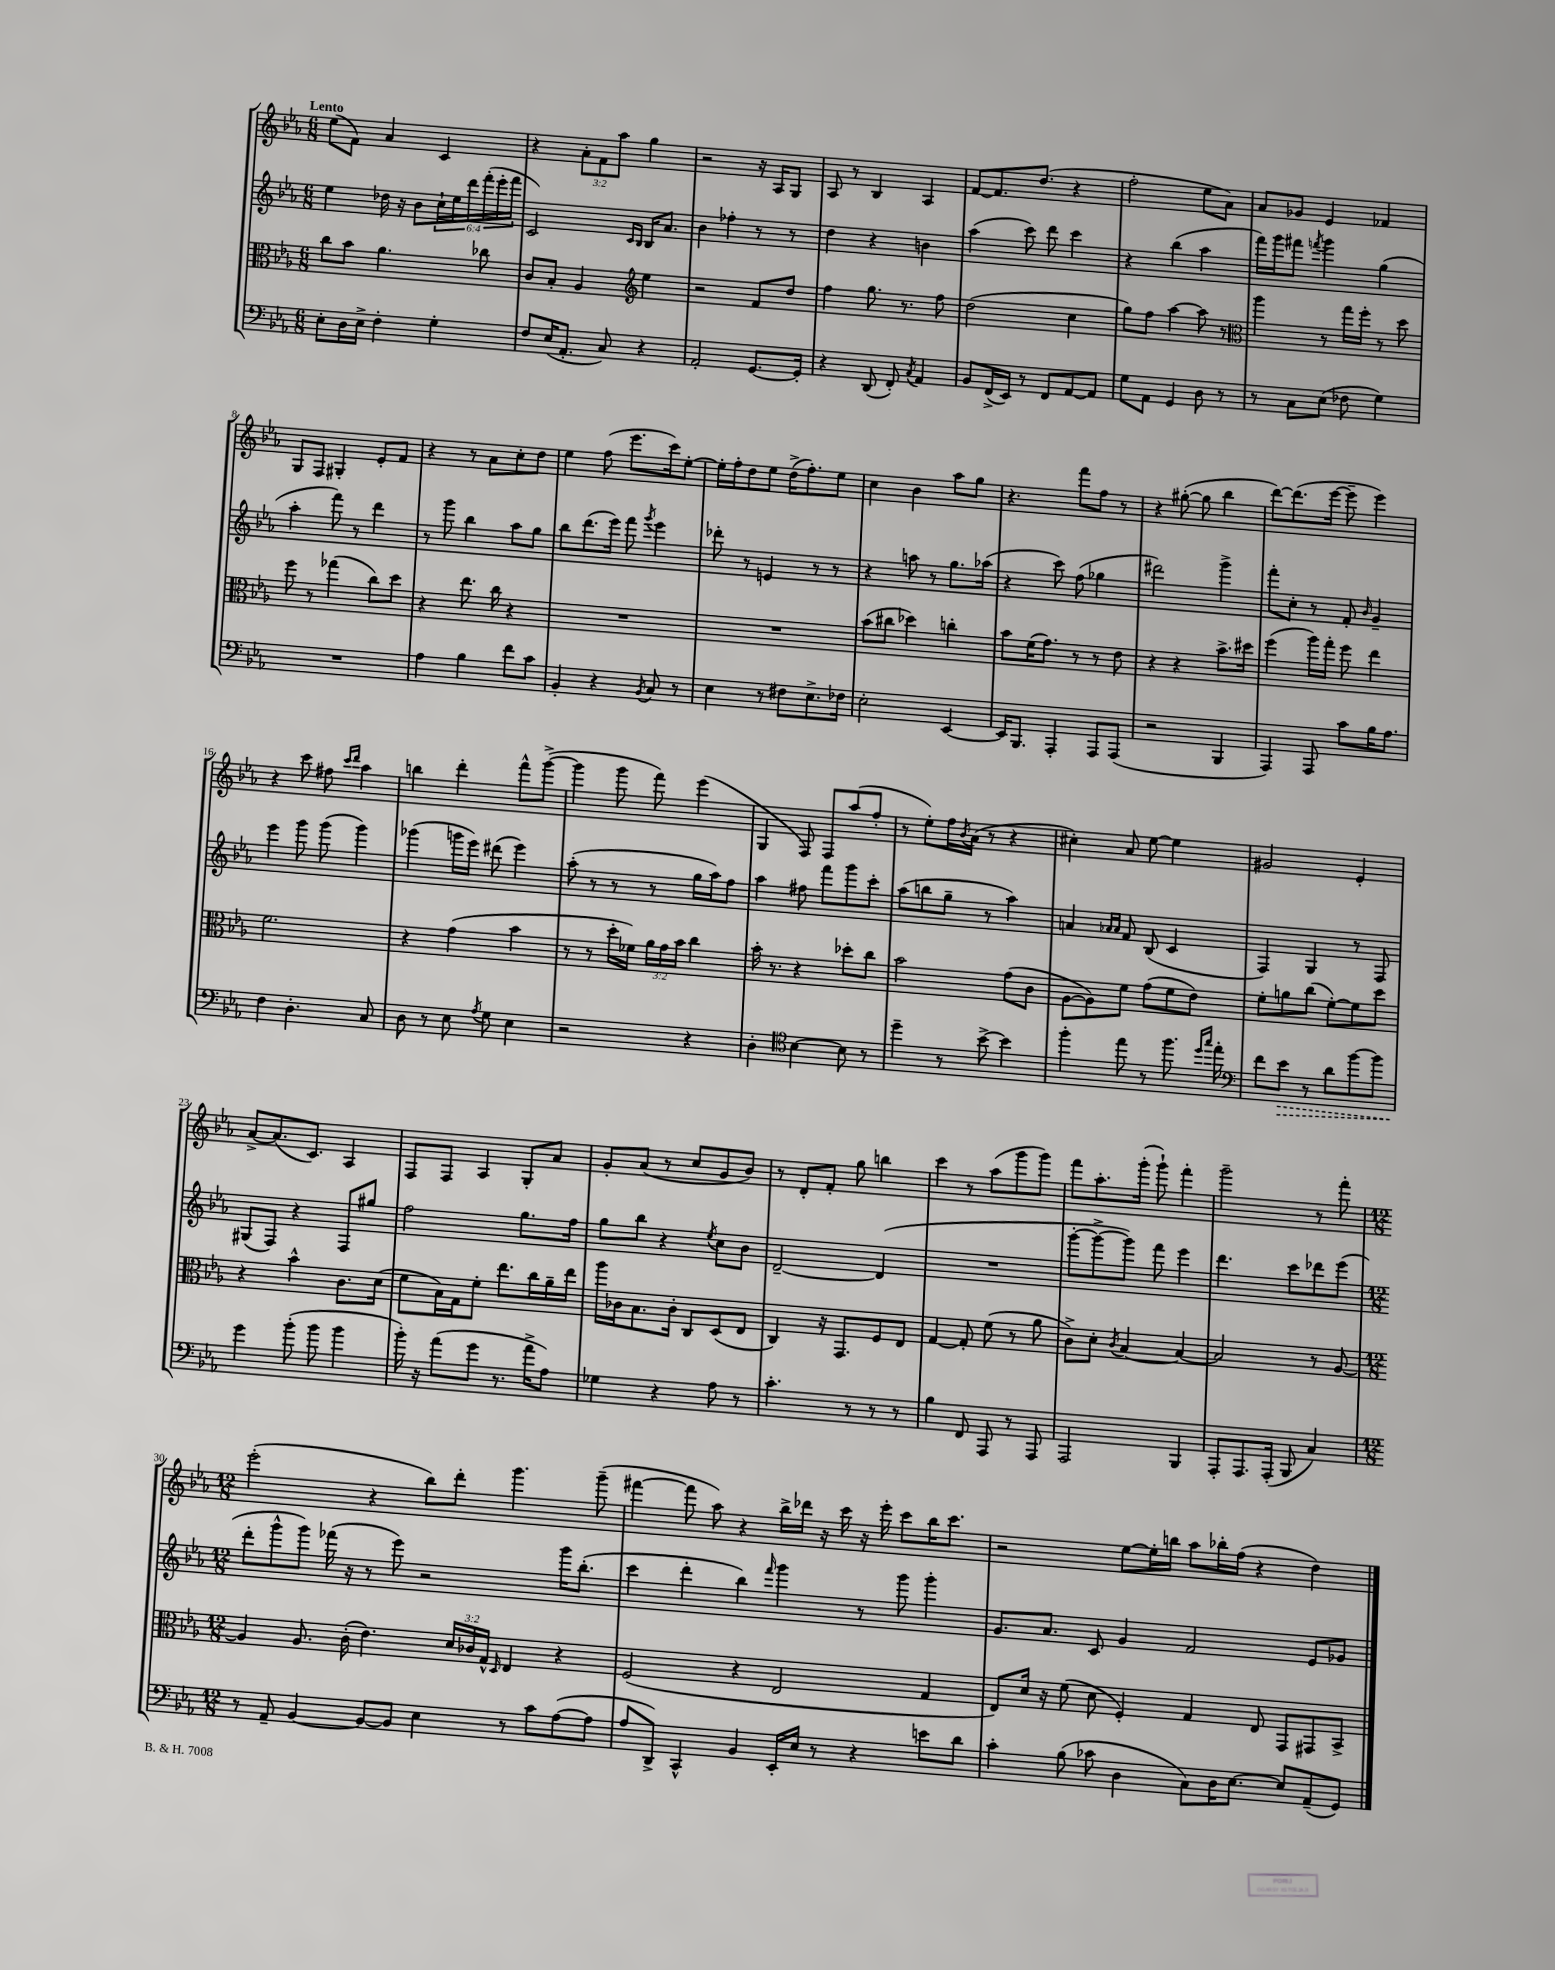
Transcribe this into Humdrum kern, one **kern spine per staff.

**kern	**kern	**kern	**kern
*staff4	*staff3	*staff2	*staff1
*clefF4	*clefC3	*clefG2	*clefG2
*k[b-e-a-]	*k[b-e-a-]	*k[b-e-a-]	*k[b-e-a-]
*M6/8	*M6/8	*M6/8	*M6/8
8E-'	8cc	4ee-	(8ee-
16D	8b-	.	8f)
16E-^	.	.	.
4F'	4.a-	16dd-	4a-
.	.	16r	.
.	.	8b-	.
4G'	.	24cc`	4c
.	.	24ee-	.
.	.	24ddd	.
.	8cc-	(24fff'	.
.	.	24eee-'	.
.	.	24fff	.
=	=	=	=
8F	8c	2c)	4r
(16E-	8B-'	.	.
8.AA-'	.	.	.
.	4A-	.	12a-'
.	.	.	12f
8C)	.	.	.
.	.	.	12aa-
*	*clefG2	*	*
.	.	16qqc	.
.	.	16qqB-	.
4r	4ee-	16B-	4gg
.	.	8.a-	.
=	=	=	=
2AA-'	2r	4b-	2r
.	.	4ff-'	.
[8.GG	8f	8r	16r
.	.	.	16A-
.	8dd	8r	8G
16GG']	.	.	.
=	=	=	=
4r	4ff	4dd	8A-
.	.	.	8r
(8DD	8.gg	4r	4B-
8FF')	.	.	.
.	8.r	.	.
8qC	.	.	.
4AA-	.	4b	4A-
.	8ff	.	.
=	=	=	=
8BB-	(2dd	(4aa-	[8f
(16FF^	.	.	8.f]
16EE-)	.	.	.
8r	.	8ccc)	.
.	.	.	(8.dd
8FF	.	8ddd	.
[8AA-	4cc	4ccc	4r
8AA-]	.	.	.
=	=	=	=
8G	8gg)	4r	2ff'
8AA-	8ff	.	.
4GG	[4aa-	(4bb-	.
8D	8aa-]	4aa-	8ee-
8r	8r	.	8a-)
=	=	=	=
*	*clefC3	*	*
8r	4aa-	16fff)	8a-
.	.	16ggg	.
8C	.	8fff#	8g-
.	.	8qfff	.
(8E-	8r	4ggg	4e-
8F-	16gg	.	.
.	16ff'	.	.
4G)	8r	(4gg	4f-
.	8dd	.	.
=	=	=	=
2.r	8ff	4aa-'	8G
.	8r	.	8F
.	(4gg-	8fff)	4G#'
.	.	8r	.
.	8cc)	4ddd	8e-'
.	8dd	.	8f
=	=	=	=
4A-	4r	8r	4r
.	.	8ggg	.
4B-	8.ee-	4bb-	8r
.	.	.	8a-
.	16cc	.	.
8f	4r	8aa-	8cc'
8c	.	8gg	8dd
=	=	=	=
4BB-'	2.r	8bb-	4ee-
.	.	(8.ddd	.
4r	.	.	(8ff
.	.	16eee-)	.
.	.	8fff	8.eee-
8qBB-	.	8qggg	.
8C	.	4eee-	.
.	.	.	16ccc)
8r	.	.	[8ee-'
=	=	=	=
4E-	2.r	8ddd-'	16ee-']
.	.	.	16ff'
.	.	8r	8dd
8r	.	4e	8ee-
8F#	.	.	(16dd^
.	.	.	8.ff')
8.E-^	.	8r	.
.	.	8r	8ee-
16F-	.	.	.
=	=	=	=
2E-'	(8b-	4r	4cc
.	8cc#	.	.
.	4dd-)	8aa	4b-
.	.	8r	.
[4EE-	4cc'	8.gg	8aa-
.	.	.	8gg
.	.	(16aa-	.
=	=	=	=
16EE-]	8b-	4r	4.r
8.BBB-	.	.	.
.	(16f	.	.
.	8.g)	.	.
4AAA-'	.	8ccc)	.
.	8r	(8ff	8fff
8AAA-	8r	4gg-	8ff
(8AAA-	8e-	.	8r
=	=	=	=
2r	4r	2ddd#)	4r
.	4r	.	([8gg#'
.	.	.	8gg#]
4BBB-	8.b-^	4ggg^	4bb-
.	16dd#	.	.
=	=	=	=
4AAA-)	(4ff	8fff'	[8ddd)
.	.	8cc'	(8.ddd]
8AAA-	16aa-)	8r	.
.	16gg'	.	[16eee-
8c	8ff	8f'	8eee-~]
.	.	16qqb-	.
16B-	4ee-	4g~	4eee-)
8.A-	.	.	.
=	=	=	=
4F	2.f	4eee-	4r
4.D'	.	8ggg	8ccc
.	.	(8ggg	8ff#
.	.	.	16qqccc
.	.	.	16qqddd
.	.	4ggg)	4aa-
8C	.	.	.
=	=	=	=
8D	4r	(4ggg-	4bb
8r	.	.	.
8E-	(4g	16ggg	4ddd'
.	.	16eee-)	.
8qA-	.	.	.
8G	.	(8ddd#	.
4E-	4b-	4eee-)	8fff^^
.	.	.	([8ggg^
=	=	=	=
2r	8r	(8aa-'	4ggg]
.	8r	8r	.
.	16dd'	8r	8ggg
.	16f-)	.	.
.	24a-	8r	8fff)
.	24g	.	.
.	24b-	.	.
4r	4cc	16gg	(4eee-
.	.	16aa-)	.
.	.	8ff	.
=	=	=	=
4D'	16b-'	4aa-	4G
.	8.r	.	.
*clefC4	*	*	*
[4B-	4r	8ff#	8F)
.	.	8fff	8F
8B-]	8dd-'	8ggg	(8aa-
8r	8cc	8ccc'	8ff'
=	=	=	=
4dd~	2b-	(8aa-	8r
.	.	8bb	8ee-')
8r	.	8gg~	16ff
.	.	.	8qb-
.	.	.	(16a-
[8b-^	.	8r	8r
4b-]	(8g	4aa-)	4r
.	8c	.	.
=	=	=	=
4ff'	[8A-	4a	4cc#')
.	8A-])	.	.
.	.	16qqa-	.
.	.	16qqa-	.
8ee-	8f	8f	8a-
8r	(8g	(8B-	[8ee-
8.ff	8f	4c	4ee-]
.	8e-)	.	.
16qqdd	.	.	.
16qqgg	.	.	.
16ee-'	.	.	.
=	=	=	=
*clefF4	*	*	*
8f	8f'	4F)	2g#
8e-	8a	.	.
8r	(8cc	4G	.
8d	[8f')	.	.
[8b-	8f]	8r	4e-'
8b-]	8dd	8F	.
=	=	=	=
4g	4r	(8G#	[8a-^
.	.	8F)	(8.a-]
(8b-'	4b-^^	4r	.
.	.	.	8.c)
8b-	.	.	.
4b-	8.c	8F	4A-
.	.	8gg#	.
.	(16d	.	.
=	=	=	=
16b-')	8f	2ff	8F
16r	.	.	.
(8a-	16B-)	.	8F
.	16G	.	.
8g	8f'	.	4A-
8.r	8.ee-	.	.
.	.	8.gg	8G'
16a-^	16cc	.	.
8A-)	16a-~	.	8a-
.	16ee-	16ff	.
=	=	=	=
4G-	16aa-	8gg	8g'
.	16c-	.	.
.	8.B-	8bb-	(8a-
4r	.	4r	8r
.	16c-'	.	.
.	8C	.	8cc
.	.	8qee-	.
8A-	(8D	8cc	8g
8r	8E-	8b-	8b-)
=	=	=	=
4.c'	4C)	[2d~	8r
.	.	.	8d'
.	16r	.	8f'
.	8.GG	.	.
8r	.	.	8gg
8r	8F	(4d]	4bb
8r	8E-	.	.
=	=	=	=
4B-	[4G	2.r	4ccc
8FF	8G']	.	8r
8AAA-	(8f	.	(8aa-
8r	8r	.	8ggg
8AAA-	8a-	.	8ggg)
=	=	=	=
2AAA-	8c^)	[8ggg'	8fff
.	8d'	8ggg^_	8.aa-'
.	8qc	.	.
.	[4B-	8ggg])	.
.	.	.	(16ggg'
.	.	8fff	8ggg`)
4BBB-	4B-_	4eee-	4fff'
=	=	=	=
8AAA-'	2B-]	4.ddd	2ggg~
8.AAA-	.	.	.
(16AAA-'	.	.	.
8BBB-	.	8ccc	.
4C)	8r	8ddd-	8r
.	[8A-	(8eee-	8fff'
=	=	=	=
*M12/8	*M12/8	*M12/8	*M12/8
8r	4A-]	8ddd'	(2eee-'
8AA-~	.	8ggg^^	.
[4BB-	8.A-	8ggg)	.
.	.	(16fff-	.
.	(16c'	16r	.
8BB-_	4.e-)	8r	4r
8BB-]	.	8eee-)	.
4E-	.	2r	8bb-)
.	24d	.	8ddd'
.	24c-	.	.
.	24G^^	.	.
.	16qqD	.	.
8r	4E-	.	4.ggg
8c	.	.	.
([8A-	4r	16ggg	.
.	.	(8.bb-'	.
8A-]	.	.	(8ggg~
=	=	=	=
8A-	(2F	4ccc	[4fff#
8DD^)	.	.	.
4CC^^	.	4ddd'	8fff#]
.	.	.	8aa-)
4BB-	4r	4bb-)	4r
.	.	16qqfff	.
16EE-'	2E-	4ggg	16bb-^
16E-	.	.	16ddd-
8r	.	.	16r
.	.	.	16ccc
4r	.	8r	16r
.	.	.	16eee-'
.	.	8ggg	8ccc
8e	4G	4ggg'	16bb-
.	.	.	8.ccc
8d	.	.	.
=	=	=	=
4c'	8E-)	8.g	2r
.	16d	.	.
.	16r	8.a-	.
(8B-	(8f	.	.
8c-	8d	8c	.
4D	4F')	4g	[8ee-
.	.	.	16ee-']
.	.	.	16bb
8C)	4G	2f	8aa-
16D	.	.	16bb-'
[8.E-	.	.	(16ff
.	8E-	.	4r
8E-]	8GG	.	.
(8AA-~	8GG#	8e-	4dd)
8GG)	8BB-^	8g-	.
==	==	==	==
*-	*-	*-	*-
